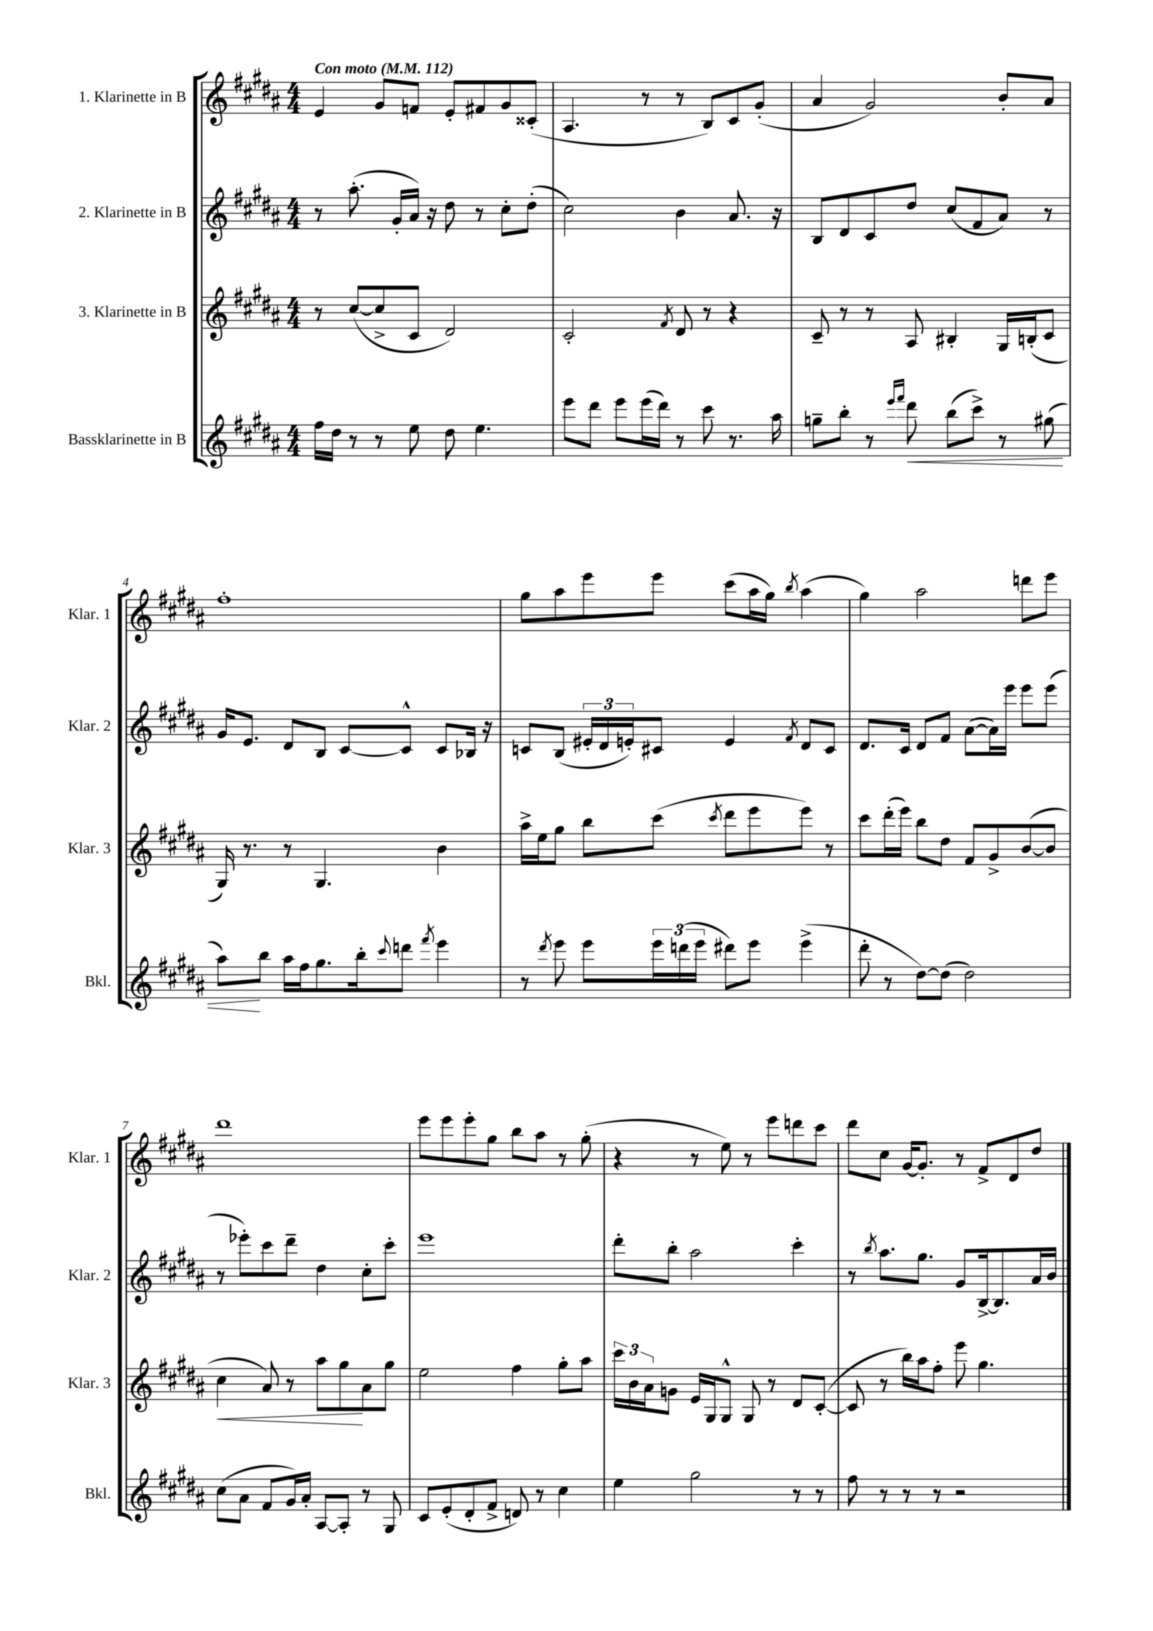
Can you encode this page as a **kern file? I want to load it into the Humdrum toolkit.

**kern	**kern	**kern	**kern
*staff4	*staff3	*staff2	*staff1
*clefG2	*clefG2	*clefG2	*clefG2
*k[f#c#g#d#a#]	*k[f#c#g#d#a#]	*k[f#c#g#d#a#]	*k[f#c#g#d#a#]
*M4/4	*M4/4	*M4/4	*M4/4
*MM112	*MM112	*MM112	*MM112
16ff#\LL	8r	8r	4e/
16dd#\JJ	.	.	.
8r	([8cc#/L	(8.aa#'\	.
8r	8cc#^/]	.	8g#/L
.	.	16g#'/LL	.
8ee\	8c#/J	16a#/JJ)	8f/J
.	.	16r	.
8dd#\	2d#/)	8dd#\	8e'/L
4.ee\	.	8r	8f#/
.	.	8cc#'\L	8g#/
.	.	(8dd#'\J	(8c##'/J
=	=	=	=
8eee\L	2c#'/	2cc#\)	4.A#/
8ddd#\J	.	.	.
8eee\L	.	.	.
(16eee\L	.	.	8r
16ddd#\JJ)	.	.	.
.	8qf#/	.	.
8r	8d#/	4b\	8r
8ccc#\	8r	.	8B/L)
8.r	4r	8.a#/	8c#/
.	.	.	(8g#'/J
16aa#\	.	16r	.
=	=	=	=
8gg~\L	8c#~/	8B/L	4a#/
8bb'\J	8r	8d#/	.
8r	8r	8c#/	2g#/)
16qqeee/LL	.	.	.
16qqfff#/JJ	.	.	.
8ddd#\	8A#/	8dd#/J	.
(8bb\L	4B#'/	(8cc#/L	.
8ccc#^\J)	.	8f#/	.
8r	16G#/LL	8a#/J)	8b'/L
.	(16B'/J	.	.
(8gg#\	8c#/J	8r	8a#/J
=	=	=	=
8aa#\L)	16G#/)	16g#/LK	1ff#'
.	8.r	8.e/J	.
8bb\J	.	.	.
16aa#\LL	8r	8d#/L	.
16ff#\J	.	.	.
8.gg#\	4.G#/	8B/J	.
.	.	[8c#/L	.
16bb'\k	.	.	.
8qqccc#/	.	.	.
8ddd\J	.	8c#^^/]J	.
8qfff#/	.	.	.
4eee\	4b\	8c#/L	.
.	.	16B-/Jk	.
.	.	16r	.
=	=	=	=
8r	16aa#^\LL	8c/L	8gg#\L
.	16ee\J	.	.
8qddd#/	.	.	.
8eee\	8gg#\J	(8B/J	8aa#\
8eee\L	8bb\L	24e#'/LL	8eee\
.	.	24d#/	.
.	.	24e'/J)	.
24eee\L	(8ccc#\J	8c#/J	8eee\J
(24ddd\	.	.	.
24eee\JJ	.	.	.
.	8qccc#/	.	.
8ddd#\L)	8ddd#\L	4e/	(8ccc#\L
8eee\J	8eee\	.	16aa#\L
.	.	.	16gg#\JJ)
.	.	8qf#/	8qbb/
(4eee^\	8eee\J)	8d#/L	(4aa#\
.	8r	8c#/J	.
=	=	=	=
8ddd#'\	8ccc#\L	8.d#/L	4gg#\)
8r	(16ddd#'\L	.	.
.	16eee\JJ)	16c#/Jk	.
[8dd#\L)	8bb\L	8d#/L	2aa#\
(8dd#\]J	8dd#\J	8f#/J	.
2dd#\)	8f#/L	([8a#\L	.
.	8g#^/	16a#\]L)	.
.	.	16eee\JJ	.
.	([8b/	8eee\L	8ddd\L
.	8b/]J	(8eee\J	8eee\J
=	=	=	=
(8cc#\L	4cc#\	8r	1ddd#
8a#\J	.	8eee-'\L)	.
8f#/L	8a#/)	8ccc#\	.
16g#/L)	8r	8ddd#~\J	.
16a#'/JJ	.	.	.
[8A#/L	8aa#\L	4dd#\	.
8A#'/]J	8gg#\	.	.
8r	8a#\	8cc#'\L	.
8G#/	8gg#\J	8ccc#'\J	.
=	=	=	=
8c#/L	2ee\	1eee	8eee\L
(8e'/	.	.	8eee\
8d#'/	.	.	8eee'\
8f#^/J	.	.	8gg#\J
8d/)	4ff#\	.	8bb\L
8r	.	.	8aa#\J
4cc#\	8gg#'\L	.	8r
.	8aa#\J	.	(8gg#'\
=	=	=	=
4ee\	24ccc#\LL	8ddd#'\L	4r
.	24b\	.	.
.	24a#\J	.	.
.	8g\J	8bb'\J	.
2gg#\	16e/LL	2aa#\	8r
.	16G#/J	.	.
.	8G#^^/J	.	8ee\)
.	8G#/	.	8r
.	8r	.	8eee\L
8r	8d#/L	4ccc#'\	8ddd\
8r	([8c#'/J	.	8ccc#\J
=	=	=	=
8ff#\	8c#/]	8r	8ddd#\L
.	.	8qbb/	.
8r	8r	8.aa#\L	8cc#\J
8r	16bb\LL)	.	[16g#/LK
.	16aa#\J	8.gg#\J	8.g#'/]J
8r	8ff#'\J	.	.
2r	8eee\	8g#/L	8r
.	4.gg#\	[16B^/k	8f#^/L
.	.	8.B/]	.
.	.	.	8d#/
.	.	16a#/L	8dd#/J
.	.	16b/JJ	.
==	==	==	==
*-	*-	*-	*-
